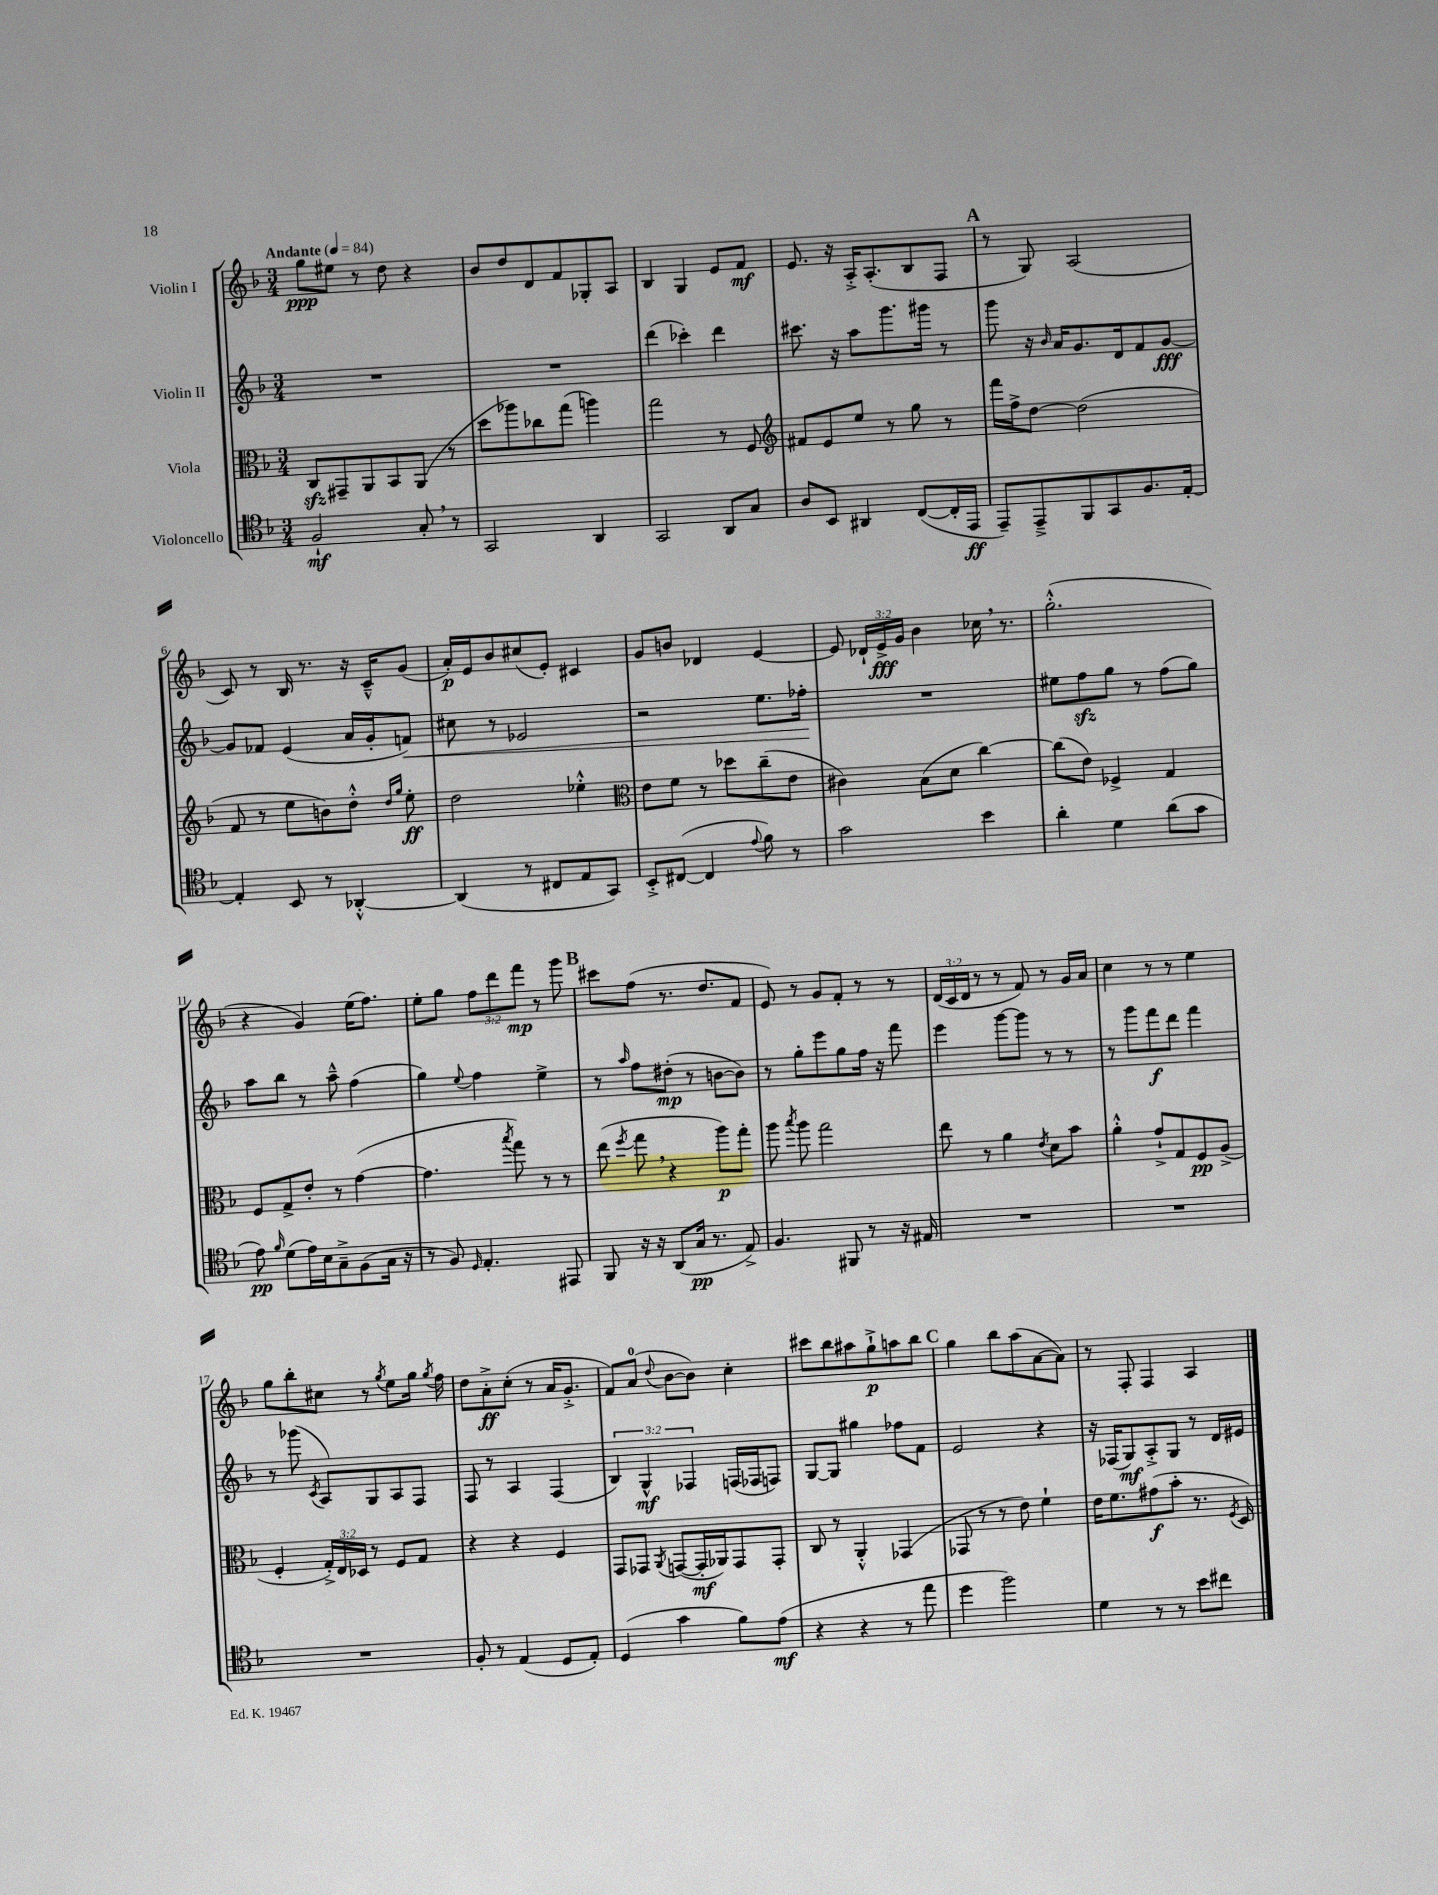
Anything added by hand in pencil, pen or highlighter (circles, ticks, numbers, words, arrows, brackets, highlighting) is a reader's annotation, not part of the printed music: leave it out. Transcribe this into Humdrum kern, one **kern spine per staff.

**kern	**kern	**kern	**kern
*staff4	*staff3	*staff2	*staff1
*clefC4	*clefC3	*clefG2	*clefG2
*k[b-]	*k[b-]	*k[b-]	*k[b-]
*M3/4	*M3/4	*M3/4	*M3/4
*MM84	*MM84	*MM84	*MM84
2F`	8C	2.r	8gg
.	8GG#~	.	8ee#
.	8AA	.	8r
.	8BB-	.	8dd
8G'	(8AA	.	4r
8r	8r	.	.
=	=	=	=
2GG	8dd	2.r	8b-
.	8aa-)	.	8dd
.	8cc-	.	8d
.	(8gg	.	8f
4AA	4aa)	.	8G-'
.	.	.	8A
=	=	=	=
2GG	2gg	(4ddd	4B-
.	.	4ccc-')	4G
8AA	8r	4ddd	8e
8G	8F	.	8f
=	=	=	=
*	*clefG2	*	*
8A	8f#	8.ccc#	8.e
8BB-	8e	.	.
.	.	16r	16r
4AA#	8ee	8aa	16A'^
.	.	.	(8.A'
.	8r	8.ggg	.
([8C	8gg	.	8B-
.	.	16ggg#	.
16C']	8r	8r	8F
16EE	.	.	.
=	=	=	=
8EE~)	16fff	8ggg	8r
.	16ff^	.	.
8EE~^	[8dd	16r	8G)
.	.	16qqb-	.
.	.	16a	.
8FF	(2dd]	8.g	(2A
8GG	.	.	.
.	.	16d	.
8.F	.	8f	.
.	.	[8g	.
[16E'	.	.	.
=	=	=	=
4E']	8f	8g]	8c)
.	8r	8f-	8r
8BB-	8ee	(4e	16B-
.	.	.	8.r
8r	8b)	.	.
[4AA-'^^	8dd'^^	16a	16r
.	.	16g'	16c~^^
.	16qqdd	.	.
.	16qqgg	.	.
.	8ee'	8f)	(8g
=	=	=	=
(4AA-]	2dd	8cc#	16a')
.	.	.	16e
.	.	8r	8b-
8r	.	2e-	(8cc#
8C#	.	.	8e')
8E	4ee-'^^	.	4c#
8GG)	.	.	.
=	=	=	=
*	*clefC3	*	*
8BB-'^	8e	2r	8g
([8C#	8f	.	8b
4C#]	8r	.	4d-
.	8dd-	.	.
8qqe	.	.	.
8f)	(8cc~	8.ee	[4e
8r	8e	.	.
.	.	16ff-'	.
=	=	=	=
2g	4c#)	2.r	8e]
.	.	.	24d-`
.	.	.	24e^
.	.	.	24g
.	(8B-	.	4b-
.	8d	.	.
4b-	[4cc)	.	16cc-
.	.	.	8.r
=	=	=	=
4a'	(8cc]	8ee#	(2.gg'^^
.	8e)	8ff	.
4d	4F-^	8gg	.
.	.	8r	.
(8a	4G	(8ff	.
8g	.	8gg)	.
=	=	=	=
8e)	8F	8aa	4r
16qqf	.	.	.
(8d	8G^	8bb-	.
16e)	8e'	8r	4g)
16B-	.	.	.
8G~^	8r	8aa~^^	.
(8F	([4g	(4ff	(16ee
.	.	.	8.ff)
16G	.	.	.
16r	.	.	.
=	=	=	=
8r	4.g]	4gg)	8ee'
8F)	.	.	8gg
16qqD	.	8qqee	.
4.E'	.	4ff	12ff
.	.	.	12ddd
.	8qbb-	.	.
.	8gg)	.	.
.	.	.	12fff
.	8r	4ee^	8r
8EE#	8r	.	8ggg
=	=	=	=
8FF	(8ee	8r	8ccc#
.	8qff	16qqaa	.
16r	8gg	8ff	(8ff
16r	.	.	.
(8AA	4r	(8dd#'	8.r
16G	.	8r	.
8.r	.	.	8.dd
.	8aa)	[8b	.
8E^)	8gg'	8b])	8f
=	=	=	=
4.F	8aa	8r	8e)
.	8qbb-	.	.
.	8aa	8gg'	8r
.	2gg	8eee	8g
8FF#	.	8gg	8f'
8r	.	16ff	8r
.	.	16r	.
16r	.	8fff	8r
16E#	.	.	.
=	=	=	=
2.r	8ee	4eee	(24d
.	.	.	24c
.	.	.	24d
.	8r	.	8r
.	4a	[8ggg	8r
.	.	8ggg]	8f)
.	8qe	.	.
.	8d	8r	8r
.	8b-	8r	16g
.	.	.	16a
=	=	=	=
2.r	4a'^^	8r	4cc
.	.	8ggg	.
.	8g`^	8fff	8r
.	8G	8ddd	8r
.	8F	4fff	4ee
.	(8A^	.	.
=	=	=	=
2.r	4F'	8r	8gg
.	.	(8ggg-	8bb-'
.	.	8qc	.
.	24G'^)	8A)	8cc#
.	24E	.	.
.	24D-	.	.
.	8r	8G	8r
.	.	.	8qgg
.	8F	8A	8ee
.	8G	8F	16gg
.	.	.	8qgg
.	.	.	16ff
=	=	=	=
8F'	4r	8F	8dd
8r	.	8r	8a'^
(4E	4r	4A	(8cc'
.	.	.	8r
8D	4F	(4F	16a
.	.	.	8.g'^
8E')	.	.	.
=	=	=	=
(4D	8GG	6B-)	8f)
.	8GG-	.	(8a
.	.	6G^^	.
.	8qAA	.	8qqdd
4g	([8GG	.	[8b-
.	.	6F-	.
.	16GG']	.	8b-])
.	16AA-)	.	.
8f)	8GG	(16F	4cc'
.	.	16F-	.
(8e	8GG'	8F)	.
=	=	=	=
4r	8C	[8G	8ccc#
.	8r	8G]	8bb-
4r	4AA'^^	4gg#	8aa#
.	.	.	8gg`^
8r	(4GG-	8ff-	8aa
8ee	.	8f	8bb-
=	=	=	=
4dd	8GG-	2e	4gg
.	8r	.	.
2ff)	8r	.	8bb-
.	8e)	.	(8aa
.	4f`	4r	[8a
.	.	.	8a])
=	=	=	=
4d	16e	16r	8r
.	8.f	(16F-	.
.	.	8G)	8F'
8r	(8g#	8A'^	4F
8r	8b-'	8G	.
8b-	8.r	8r	4A
8cc#	.	16d	.
.	8qF	.	.
.	16D)	16e#	.
==	==	==	==
*-	*-	*-	*-
